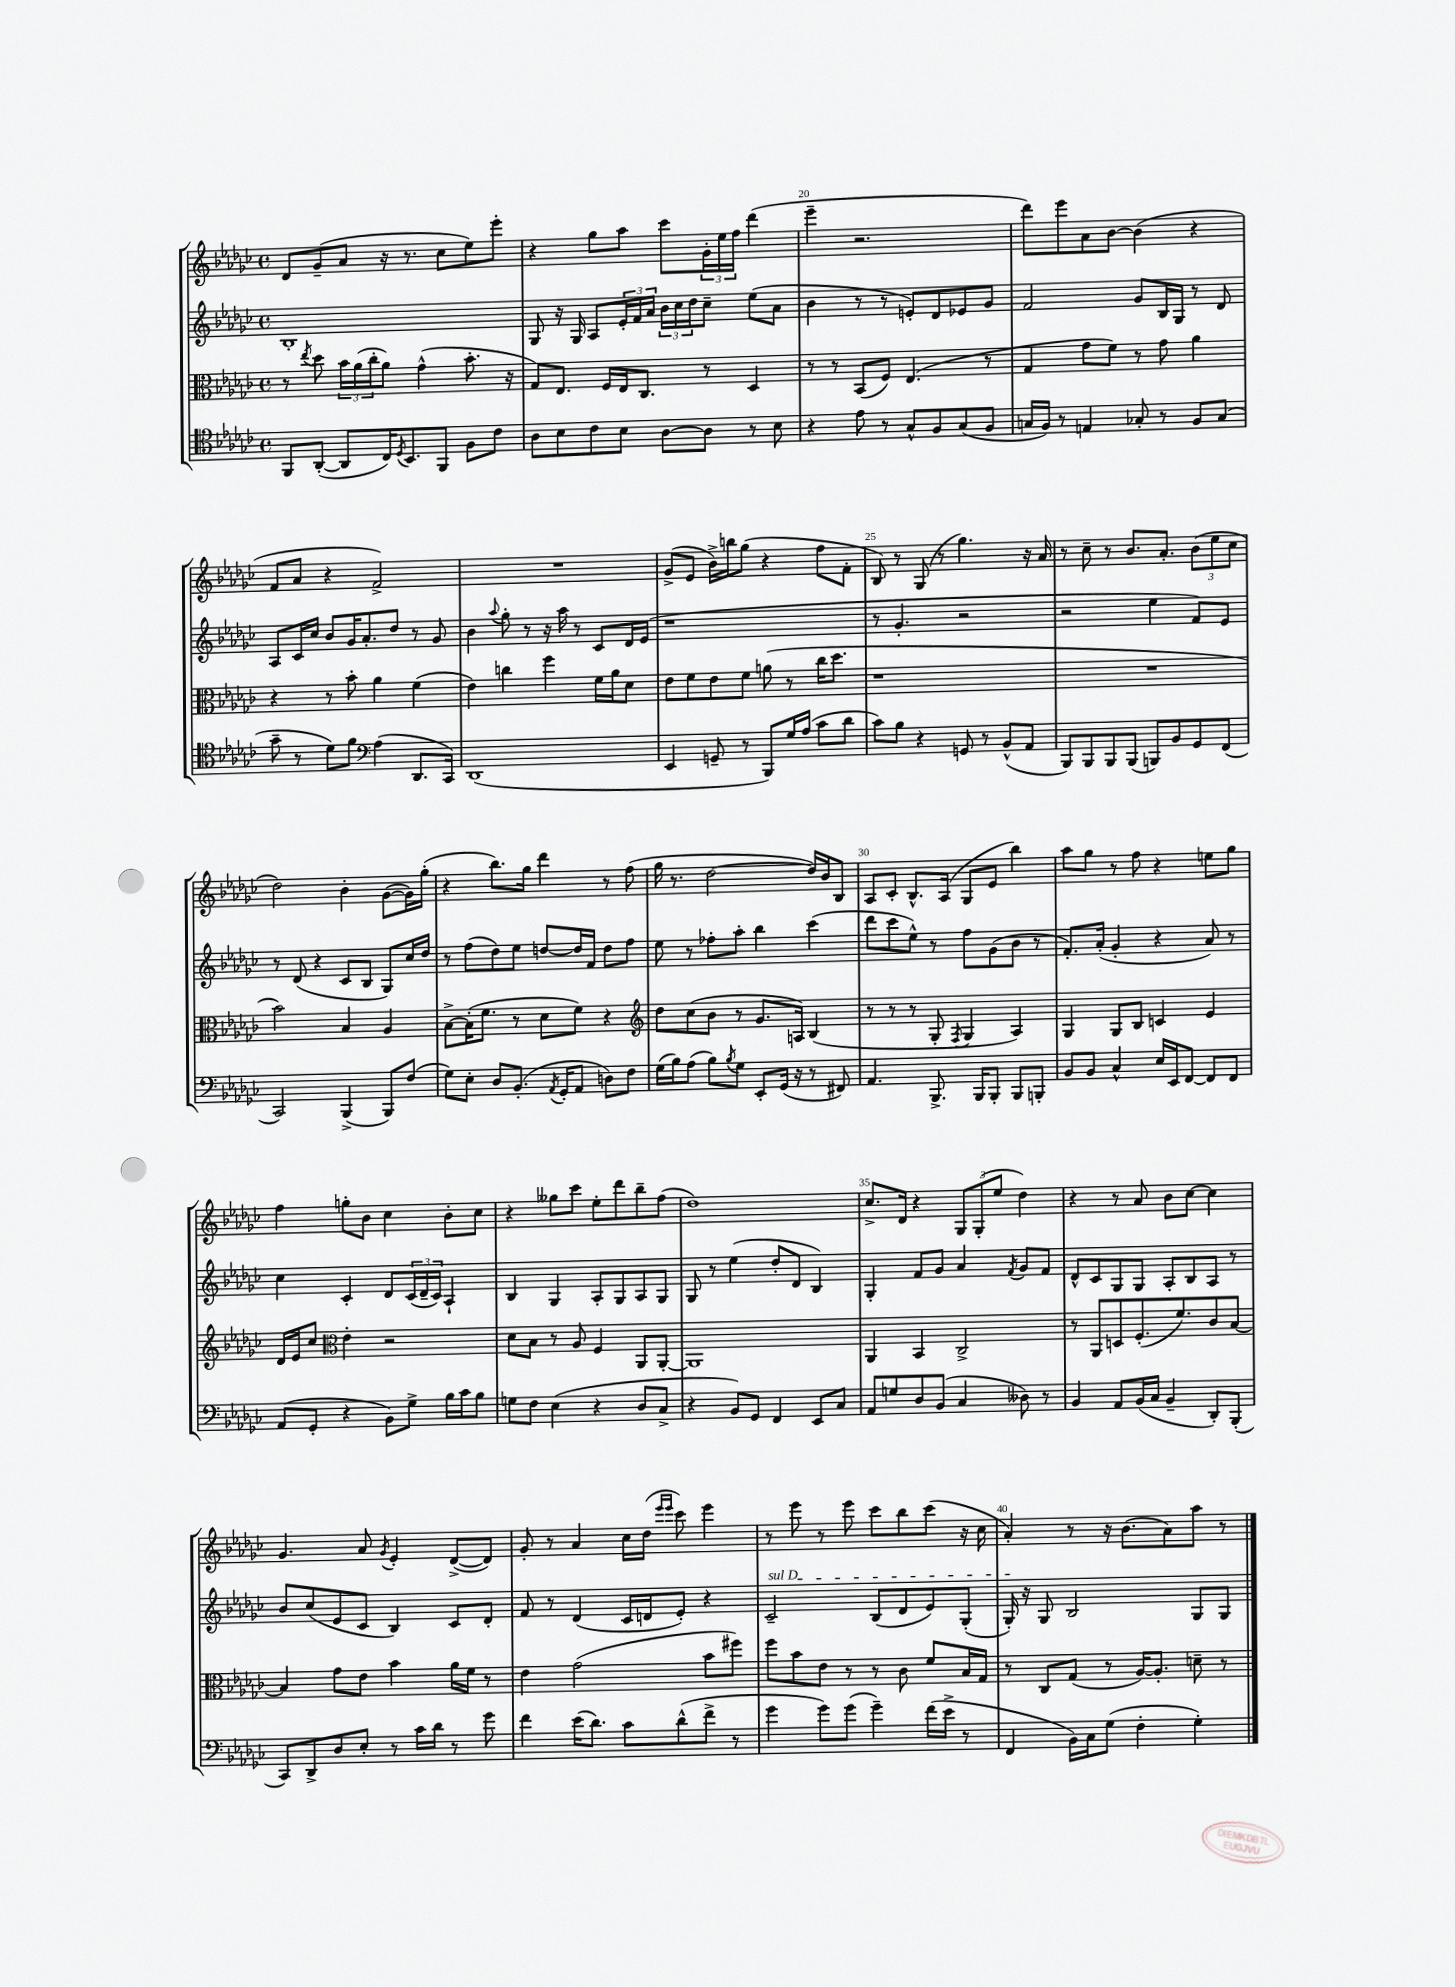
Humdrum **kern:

**kern	**kern	**kern	**kern
*staff4	*staff3	*staff2	*staff1
*clefC4	*clefC3	*clefG2	*clefG2
*k[b-e-a-d-g-c-]	*k[b-e-a-d-g-c-]	*k[b-e-a-d-g-c-]	*k[b-e-a-d-g-c-]
*M4/4	*M4/4	*M4/4	*M4/4
*met(c)	*met(c)	*met(c)	*met(c)
8FF/L	8r	1B-'	8d-/L
.	8qee-/	.	.
([8AA-'/J	8dd-\	.	(8g-~/
8AA-/]L	24b-\LL	.	8a-/J
.	(24a-\	.	.
.	24cc-'\J	.	.
16C-/K)	8a-\J)	.	16r
8qD-/	.	.	.
8.BB-/	.	.	8.r
.	(4g-^^\	.	.
8FF/J	.	.	8cc-\L
8F\L	8.b-'\	.	8ee-\)
8c-\J	.	.	8eee-'\J
.	16r	.	.
=	=	=	=
8A-\L	8G-/L)	8G-/	4r
8B-\	8.E-/J	16r	.
.	.	16G-/	.
8c-\	.	8A-/L	8gg-\L
.	16F/LL	.	.
8B-\J	16E-/J	24e-'/L	8aa-\J
.	.	24f/	.
.	8.C-/J	.	.
.	.	24a-/JJ	.
[8A-\L	.	24b-\LL	8ccc-\L
.	.	24cc-\	.
.	.	24dd-\J	.
8A-\]J	8r	8cc-~\J	24g-'\L
.	.	.	24ee-\
.	.	.	24ff\JJ
8r	4D-/	(8ee-\L	(4ddd-\
8B-\	.	8a-\J	.
=	=	=	=
4r	8r	4b-\	4eee-~\
.	8r	.	.
8e-\	(8BB-/L	8r	2.r
8r	8F/J)	8r	.
8G-^^/L	(4.E-/	8e'/L)	.
8F/	.	8d-/	.
(8G-/	.	8e-/	.
8F/J	8r	8g-/J	.
=	=	=	=
16G/LL	4G-/	2f/	8ddd-\L)
16F/JJ)	.	.	.
8r	.	.	8eee-\
4E/	8g-\L	.	8a-\
.	8f\J)	.	[8b-\J
8G-'/	8r	8g-/L	(4b-\]
8r	8g-\	16B-/L	.
.	.	16G-/JJ	.
8F/L	4a-\	8r	4r
(8G-/J	.	8d-/	.
=	=	=	=
8g-~\	4r	8A-/L	8f/L
8r	.	16c-/L	8a-/J
.	.	16cc-/JJ	.
8d-\L)	8r	8b-/L	4r
8f\J	8b-'\	16g-/K	.
.	.	8.a-'/	.
*clefF4	*	*	*
(4A-\	4a-\	.	2f^/)
.	.	8dd-/J	.
8.DD-/L	(4f\	8r	.
.	.	8g-/	.
16CC-/Jk)	.	.	.
=	=	=	=
(1DD-	4e-\)	4b-\	1r
.	.	8qqaa-/	.
.	4cc\	8gg-'\	.
.	.	8r	.
.	4ff\	16r	.
.	.	16aa-\	.
.	.	8r	.
.	16f\LL	8c-/L	.
.	16a-\J	.	.
.	8d-\J	16d-/L	.
.	.	(16e-/JJ	.
=	=	=	=
4EE-/	8e-\L	1r	(8g-^/L
.	8f\	.	8e-/J
8GG~/	8e-\	.	16b-^\LL)
.	.	.	16bb\J
8r	8f\J	.	(8gg-\J
8BBB-/L)	(8a\	.	4r
16G-/L	8r	.	.
(16A-/JJ	.	.	.
8c-\L	16cc-\LK	.	8ff\L
.	8.dd-\J	.	.
8d-\J	.	.	8f'\J
=	=	=	=
8c-\L)	1r	8r	8B-/)
8B-\J	.	4.g-'/	8r
4r	.	.	(8G-/
.	.	.	8r
8GG/	.	2r	4.gg-\)
8r	.	.	.
(8BB-^^/L	.	.	.
8AA-/J	.	.	16r
.	.	.	16a-/
=	=	=	=
8BBB-/L)	1r	2r	8r
8BBB-/	.	.	8cc-~\
8BBB-/	.	.	8r
(8BBB-/J	.	.	8.b-/L
8BBB/L)	.	4ee-\	.
.	.	.	8.a-'/J
8BB-/	.	.	.
8GG-/	.	8f/L)	(12b-\L
.	.	.	12ee-\
(8FF/J	.	8e-/J	.
.	.	.	12cc-\J
=	=	=	=
2CC-/)	2b-\)	8r	2dd-\)
.	.	(8d-/	.
.	.	4r	.
(4BBB-^/	4B-/	8c-/L	4b-'\
.	.	8B-/J	.
8BBB-/L)	4A-/	8G-/L)	([8g-\L
(8F/J	.	16cc-/L	16g-\]L)
.	.	16dd-/JJ	(16gg-'\JJ
=	=	=	=
8G-\L)	[8B-^\L	8r	4r
8E-'\J	(16B-'\]K	(8ff\L	.
.	8.f\J	.	.
8D-/L	.	8dd-\)	8.bb-\L)
(8.BB-'/J	8r	8ee-\J	.
.	.	.	16gg-\Jk
.	8d-\L	[8dd/L	4ddd-\
8qAA-/	.	.	.
16GG-'/LK	.	.	.
8AA-/J	8f\J)	16dd/]L	.
.	.	16f/JJ	.
8D\L)	4r	8dd\L	8r
8F\J	.	8ff\J	(8ff\
=	=	=	=
*	*clefG2	*	*
(16G-\LL	8dd-\L	8ee-\	16gg-\
16B-\J)	.	.	8.r
(8A-\J	(8cc-\	8r	.
8B-\L)	8b-\J	8ff-'\L	[2dd-\
8qB-/	.	.	.
8G-\J	8r	8aa-'\J	.
8EE-'/L	8.g-/L	4bb-\	.
(16GG-/Jk	.	.	.
16r	16A/Jk)	.	.
8r	(4B-/	(4ccc-\	16dd-/]LL)
.	.	.	16b-/J
8FF#/)	.	.	8B-/J
=	=	=	=
4.AA-/	8r	8ddd-\L	8A-/L
.	8r	8ccc-\	8c-'/J
.	8r	8ee-^^\J)	8.B-^^/L
8.BBB-^/	8G-'/	8r	.
.	.	.	(16A-/Jk
.	8qF/	.	.
.	4G-/	8ff\L	8G-/L
16BBB-/LK	.	.	.
8BBB-'/J	.	(8g-\	8e-/J
8BBB-/L	4A-/)	8b-\J	4bb-\)
8BBB'/J	.	8r	.
=	=	=	=
8BB-/L	4G-/	8.f'/L)	8aa-\L
8BB-/J	.	.	8gg-\J
.	.	(16a-'/Jk	.
4C-^^/	8G-/L	4g-'/	8r
.	8B-/J	.	8ff\
16E-/LL	4c/	4r	4r
16EE-/J	.	.	.
[8FF/J	.	.	.
8FF/]L	4e-/	8a-/)	8ee\L
8FF/J	.	8r	8gg-\J
=	=	=	=
(8AA-/L	16d-/LL	4cc-\	4ff\
.	16e-/J	.	.
8GG-'/J	8cc-/J	.	.
*	*clefC3	*	*
4r	4e-'\	4c-'/	8gg'\L
.	.	.	8b-\J
8BB-\L)	2r	8d-/L	4cc-\
8G-^\J	.	(24c-/L	.
.	.	24d-~/	.
.	.	24c-/JJ)	.
16B-\LL	.	4A-`/	8b-'\L
16c-\J	.	.	.
8B-\J	.	.	8cc-\J
=	=	=	=
8G\L	8d-\L	4B-/	4r
8F\J	8B-\J	.	.
(4E-\	8r	4G-/	8gg--\L
.	8A-/	.	8ccc-\J
4r	4F/	8A-'/L	8ee-'\L
.	.	8G-/	8ddd-\
8D-/L	8AA-/L	8A-/	8bb-~\
8C-^/J	[8AA-'/J	8G-/J	(8ff\J
=	=	=	=
4r	1AA-]	8G-/	1dd-)
.	.	8r	.
8BB-/L)	.	(4ee-\	.
8GG-/J	.	.	.
4FF/	.	8dd-'/L	.
.	.	8d-/J	.
8EE-/L	.	4B-/)	.
8C-/J	.	.	.
=	=	=	=
8AA-/L	4AA-/	4G-'/	8.cc-^/L
8G/	.	.	.
.	.	.	16d-/Jk
8D-/	4BB-/	8f/L	4r
(8BB-/J	.	8g-/J	.
4C-/	2C-^/	4a-/	12G-/L
.	.	.	(12G-'/
.	.	.	12ee-/J
.	.	8qf/	.
8D--\)	.	8g-/L	4dd-\)
8r	.	8f/J	.
=	=	=	=
4BB-/	8r	8d-^^/L	4r
.	8AA-/L	8c-/	.
8AA-/L	8D/	8G-/	8r
(16BB-/L	(8.F'/	8G-/J	8a-/
16C-/JJ	.	.	.
4BB-~/	.	8A-'/L	8b-\L
.	8.f/)	.	.
.	.	8B-/	[8cc-\J
8DD-'/L)	8c-/	8A-/J	4cc-\]
(8BBB-'/J	[8B-/J	8r	.
=	=	=	=
8CC-/L)	4B-/]	8b-/L	4.g-/
8DD-^/	.	(8cc-/	.
8D-/	8g-\L	8e-/	.
8E-'/J	8e-\J	8c-/J	8a-/
.	.	.	8qg-/
8r	4b-\	4B-/)	4e-'/
16c-\LL	.	.	.
16d-\JJ	.	.	.
8r	16a-\LL	8c-/L	([8d-^/L
.	16f\JJ	.	.
8g-\	8r	8d-'/J	8d-/]J)
=	=	=	=
4f\	4e-\	8f/	8g-'/
.	.	8r	8r
(16e-\LK	(2g-\	(4d-/	4a-/
8.d-\J)	.	.	.
8c-\L	.	16c-/LL	16cc-\LL
.	.	16d/J	(16dd-\JJ
.	.	.	16qqeee-/LL
.	.	.	16qqeee-/JJ
(8d-^^\	.	8e-'/J)	8ccc-\)
8f^\J	8b-\L	4r	4eee-\
8r	8ff#\J)	.	.
=	=	=	=
4g-\	8ff\L	2c-~/	8r
.	8b-\	.	8eee-\
8g-\L)	8e-\J	.	8r
(8g-\J	8r	.	8eee-\
4g-~\)	8r	(8B-/L	8ccc-\L
.	8c-\	8d-/	8bb-\
(16f\LL	8f/L	8e-/)	(8ccc-\J
16e-^\JJ	.	.	.
8r	16B-/L	(8G-'/J	16r
.	16G-/JJ	.	16cc-\
=	=	=	=
4FF/	8r	16G-'/)	4a-'/)
.	.	16r	.
.	8C-/L	8G-/	.
16BB-\LL)	(8G-/J	2B-/	8r
16C-\J	.	.	.
(8G-\J	8r	.	16r
.	.	.	(8.b-\L
4F'\	[16A-/LK)	.	.
.	8.A-'/]J	.	.
.	.	.	8a-\)
4G-'\)	8d~\	8G-/L	8aa-\J
.	8r	8G-/J	8r
==	==	==	==
*-	*-	*-	*-
